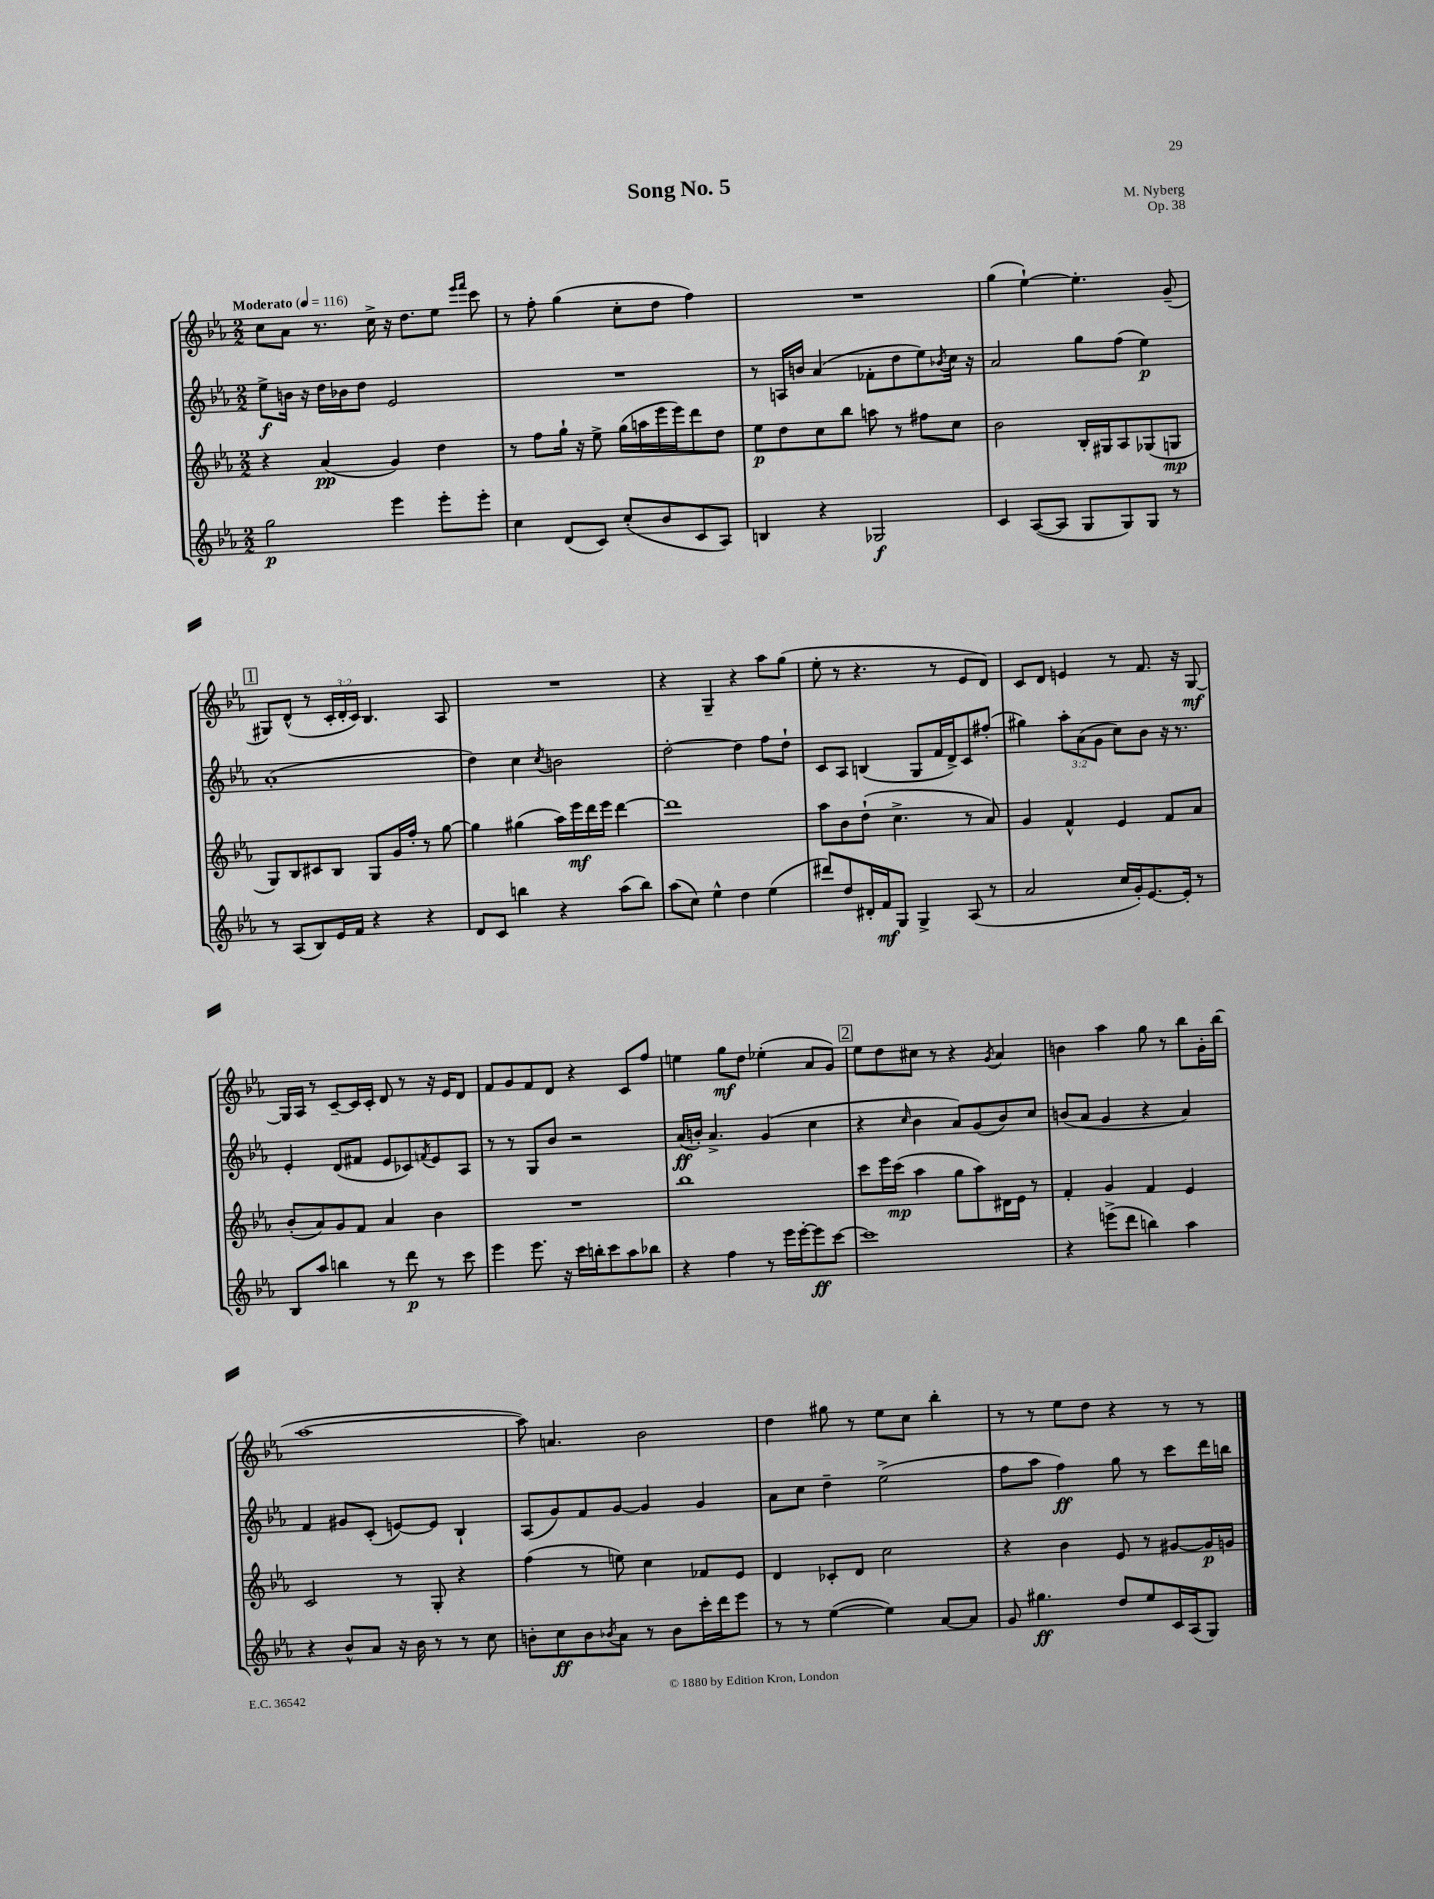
\header { title = "Song No. 5" composer = "M. Nyberg" opus = "Op. 38" }
<<
\new StaffGroup <<
\new Staff = "s0" {
    \clef treble \key ees \major \numericTimeSignature \time 2/2 \override Staff.TupletNumber.text = #tuplet-number::calc-fraction-text \tempo "Moderato" 4 = 116
    c''8 aes'8 r8. c''16-> r16 d''8. ees''8 \grace { ees'''16 f'''16 } c'''8 |
    r8 f''8-. g''4( c''8-. d''8 f''4) |
    R1 |
    g''4( ees''4~-!) ees''4.-. g'8--( |
    \mark \markup { \box "1" } gis8) d'8-^( r8 \tuplet 3/2 { c'16-. d'16-. c'16) } bes4. aes8 |
    R1 |
    r4 g4-- r4 aes''8 g''8( |
    ees''8-. r8 r4. r8 ees'8 d'8) |
    c'8 d'8 e'4 r8 f'8. r16 g8~\mf |
    g16 aes16 r8 c'8~-- c'16 c'16-. d'8 r8 r16 ees'16 d'8 |
    f'8 g'8 f'8 d'8 r4 c'8 f''8 |
    e''4 g''8\mf d''8 ees''4-.( aes'8 g'8) |
    \mark \markup { \box "2" } ees''8 d''8 cis''8 r8 r4 \acciaccatura { g'8 } aes'4 |
    b'4 aes''4 g''8 r8 bes''8 g'16-. bes''16( |
    aes''1~ |
    aes''8) a'4. bes'2 |
    d''4 gis''8 r8 ees''8 c''8 bes''4-. |
    r8 r8 ees''8 d''8 r4 r8 r8 \bar "|." |
}
\new Staff = "s1" {
    \clef treble \key ees \major \numericTimeSignature \time 2/2 \override Staff.TupletNumber.text = #tuplet-number::calc-fraction-text
    ees''8->\f b'16 r16 d''16 bes'16 d''8 ees'2 |
    R1 |
    r8 a16 b'16 aes'4( fes'8-. d''8 ees''8) \acciaccatura { bes'8 } c''16 r16 |
    aes'2 g''8 f''8( ees''4\p) |
    \mark \markup { \box "1" } aes'1-.( |
    d''4) c''4 \acciaccatura { c''8 } b'2 |
    d''2~-. d''4 f''8 d''8-! |
    c'8 aes8 b4( g8 f'16 d'16->) c'8 fis''8-.( |
    gis''4) \tuplet 3/2 { aes''8-. aes'8( g'8 } c''8) bes'8 r16 r8. |
    ees'4-. d'8( fis'8 ees'8 ces'8) \acciaccatura { f'8 } ees'8 aes8 |
    r8 r8 g8 bes'8 r2 |
    aes'16\ff( b'16-.) aes'4.-> g'4( c''4 |
    \mark \markup { \box "2" } r4 \grace { c''16 } bes'4 aes'8) g'8( bes'8) c''8 |
    b'8( aes'8 g'4 r4 aes'4) |
    f'4 gis'8 c'8-.( e'8~) e'8 bes4-! |
    aes8( g'8) f'8 g'8~ g'4 g'4 |
    aes'8 c''8 d''4-- ees''2->( |
    f''8 aes''8 f''4\ff) g''8 r8 c'''8 d'''16 b''16 \bar "|." |
}
\new Staff = "s2" {
    \clef treble \key ees \major \numericTimeSignature \time 2/2
    r4 aes'4\pp( g'4) d''4 |
    r8 f''8 g''16-! r16 ees''8-> g''16( a''16 ees'''16 ees'''16) d'''8 d''8 |
    ees''8\p d''8 c''8 bes''8 a''8 r8 fis''8 c''8 |
    bes'2 bes16-. gis16 aes8 ges8( g8\mp |
    \mark \markup { \box "1" } g8) bes8 cis'8 bes8 g8 g'16 f''16-. r8 g''8~ |
    g''4 gis''4( aes''16) ees'''16\mf d'''16 ees'''16 d'''4~ |
    d'''1 |
    aes''8 bes'8 d''8-!( c''4.-> r8 aes'8) |
    g'4 f'4-^ ees'4 f'8 aes'8 |
    bes'8-.( aes'8) g'8 f'8 aes'4 bes'4 |
    R1 |
    bes''1 |
    \mark \markup { \box "2" } c'''8 ees'''16 c'''16\mp( aes''4 g''8 aes''8) dis'16 ees'16 r8 |
    f'4-. g'4 f'4 ees'4 |
    c'2 r8 g8-. r4 |
    f''4( r8 e''8) c''4 fes'8 ees'8 |
    d'4 ces'8-. d'8 c''2 |
    r4 bes'4 ees'8 r8 gis'8~ gis'16\p g'16 \bar "|." |
}
\new Staff = "s3" {
    \clef treble \key ees \major \numericTimeSignature \time 2/2
    g''2\p ees'''4 ees'''8-. ees'''8-. |
    c''4 d'8( c'8) c''8-.( bes'8 c'8 aes8) |
    b4 r4 ges2\f |
    c'4 aes8~( aes8 g8 g8) g8 r8 |
    \mark \markup { \box "1" } r8 aes8( bes8) ees'16 f'16 r4 r4 |
    d'8 c'8 b''4 r4 aes''8( b''8) |
    aes''8( c''8) ees''4-^ d''4 ees''4( |
    dis'''8) d''8 dis'16-. f'16\mf g8 g4-> aes8( r8 |
    aes'2 c''16 g'16-.) ees'8.~ ees'16-. r8 |
    bes8 aes''8 b''4 r8 d'''8\p r8 c'''8 |
    ees'''4 ees'''8. r16 c'''16 b''16-. c'''8 aes''8 bes''8 |
    r4 f''4 r8 ees'''16 ees'''16~-. ees'''8\ff c'''8~ |
    \mark \markup { \box "2" } c'''1 |
    r4 e'''8->( d'''8 b''4) aes''4 |
    r4 bes'8-^ aes'8 r16 bes'16 r8 r8 c''8 |
    b'8-. c''8\ff b'8 \acciaccatura { bes'8 } aes'8 r8 bes'8 c'''16-. d'''16 ees'''8 |
    r8 r8 ees''4~( ees''4) aes'8~ aes'8 |
    g'8 gis''4.\ff d''8 ees''8 c'16 aes16( g8) \bar "|." |
}
>>
>>
\layout { \context { \Score \remove "Bar_number_engraver" } }
